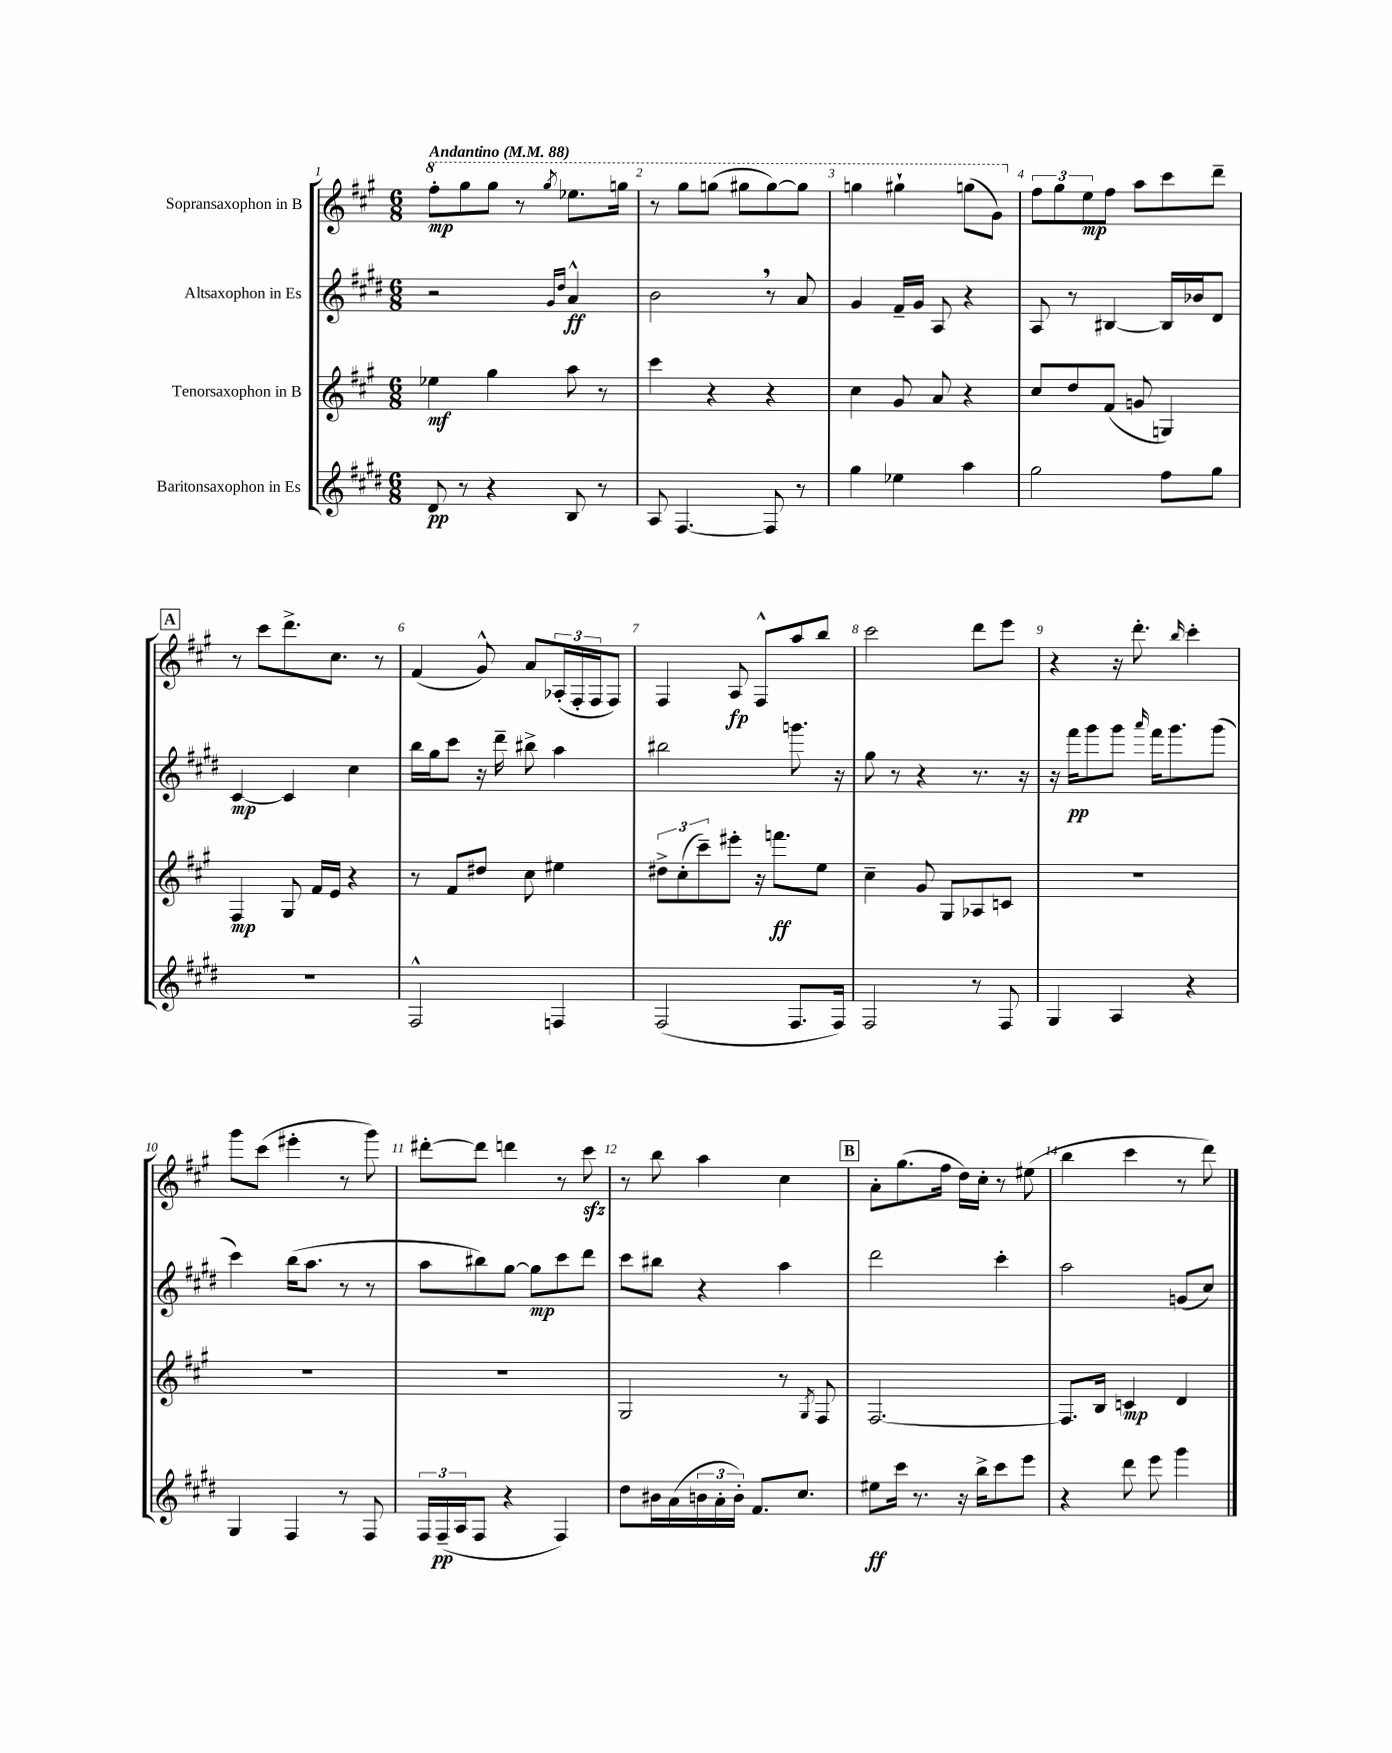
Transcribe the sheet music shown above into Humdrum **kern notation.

**kern	**kern	**kern	**kern
*staff4	*staff3	*staff2	*staff1
*clefG2	*clefG2	*clefG2	*clefG2
*k[f#c#g#d#]	*k[f#c#g#]	*k[f#c#g#d#]	*k[f#c#g#]
*M6/8	*M6/8	*M6/8	*M6/8
*MM88	*MM88	*MM88	*MM88
8d#	4ee-	2r	8fff#'
8r	.	.	8ggg#
4r	4gg#	.	8ggg#
.	.	.	8r
.	.	16qqg#	.
.	.	16qqdd#	8qggg#
8B	8aa	4a^^	8.eee-
8r	8r	.	.
.	.	.	16ggg
=	=	=	=
8A	4ccc#	2b	8r
[4.F#	.	.	8ggg#
.	4r	.	(8ggg
.	.	.	8ggg#
8F#]	4r	8r	[8ggg#)
8r	.	8a	8ggg#]
=	=	=	=
4gg#	4cc#	4g#	4ggg
4ee-	8g#	16f#~	4ggg#`
.	.	16g#	.
.	8a	8A	.
4aa	4r	4r	(8ggg
.	.	.	8gg#)
=	=	=	=
2gg#	8cc#	8A	12ff#
.	.	.	12gg#
.	8dd	8r	.
.	.	.	12ee
.	(8f#	[4B#	8ff#
.	8g	.	8aa
8ff#	4G)	16B#]	8ccc#
.	.	16b-	.
8gg#	.	8d#	8ddd~
=	=	=	=
2.r	4F#	[4c#	8r
.	.	.	8ccc#
.	8G#	4c#]	8.ddd^
.	16f#	.	.
.	16e	.	8.cc#
.	4r	4cc#	.
.	.	.	8r
=	=	=	=
2F#^^	8r	16bb	(4f#
.	.	16gg#	.
.	8f#	8ccc#	.
.	8dd#	16r	8g#^^)
.	.	16ddd#~	.
.	8cc#	8bb#^	8a
4F	4ee#	4aa	(24A-'
.	.	.	24F#'
.	.	.	24F#
.	.	.	8F#)
=	=	=	=
(2F#	12dd#^	2bb#	4F#
.	(12cc#'	.	.
.	12ccc#~)	.	.
.	8eee#'	.	8A
.	16r	.	8F#^^
.	8.fff	.	.
8.F#	.	8.ggg	8aa
.	8ee	.	8bb
16F#)	.	16r	.
=	=	=	=
2F#	4cc#~	8gg#	2ccc#
.	.	8r	.
.	8g#	4r	.
.	8G#	.	.
8r	8A-	8.r	8ddd
8F#	8c	.	8eee
.	.	16r	.
=	=	=	=
4G#	2.r	16r	4r
.	.	16fff#	.
.	.	8ggg#	.
4A	.	8ggg#	16r
.	.	.	8.ddd'
.	.	16qqaaa	.
.	.	16fff#	.
.	.	8.ggg#	.
.	.	.	16qqbb
4r	.	.	4ccc#'
.	.	(8ggg#	.
=	=	=	=
4G#	2.r	4ccc#)	8ggg#
.	.	.	(8ccc#
4F#	.	(16bb	4eee#'
.	.	8.aa	.
8r	.	8r	8r
8F#	.	8r	8ggg#)
=	=	=	=
24F#	2.r	8aa	[8ddd#'
(24F#~	.	.	.
24A	.	.	.
8F#	.	8bb#)	8ddd#]
4r	.	[8gg#	4ddd
.	.	8gg#]	.
4F#)	.	8ccc#	8r
.	.	8ddd#	8ccc#
=	=	=	=
8dd#	2G#	8ccc#	8r
16b#	.	8bb#	8bb
(16a	.	.	.
24b	.	4r	4aa
24a'	.	.	.
24b')	.	.	.
8.f#	.	.	.
.	8r	4aa	4cc#
8.cc#	.	.	.
.	8qG#	.	.
.	8F#	.	.
=	=	=	=
8ee#	[2.F#	2ddd#	8a'
16ccc#	.	.	(8.gg#
8.r	.	.	.
.	.	.	16ff#
16r	.	.	16dd)
16bb^	.	.	16cc#'
8ccc#	.	4ccc#'	8r
8eee	.	.	(8ee#
=	=	=	=
4r	8.F#]	2aa	4bb
.	16B	.	.
8ddd#	4c	.	4ccc#
8eee	.	.	.
4ggg#	4d	(8g	8r
.	.	8cc#)	8ddd)
==	==	==	==
*-	*-	*-	*-
